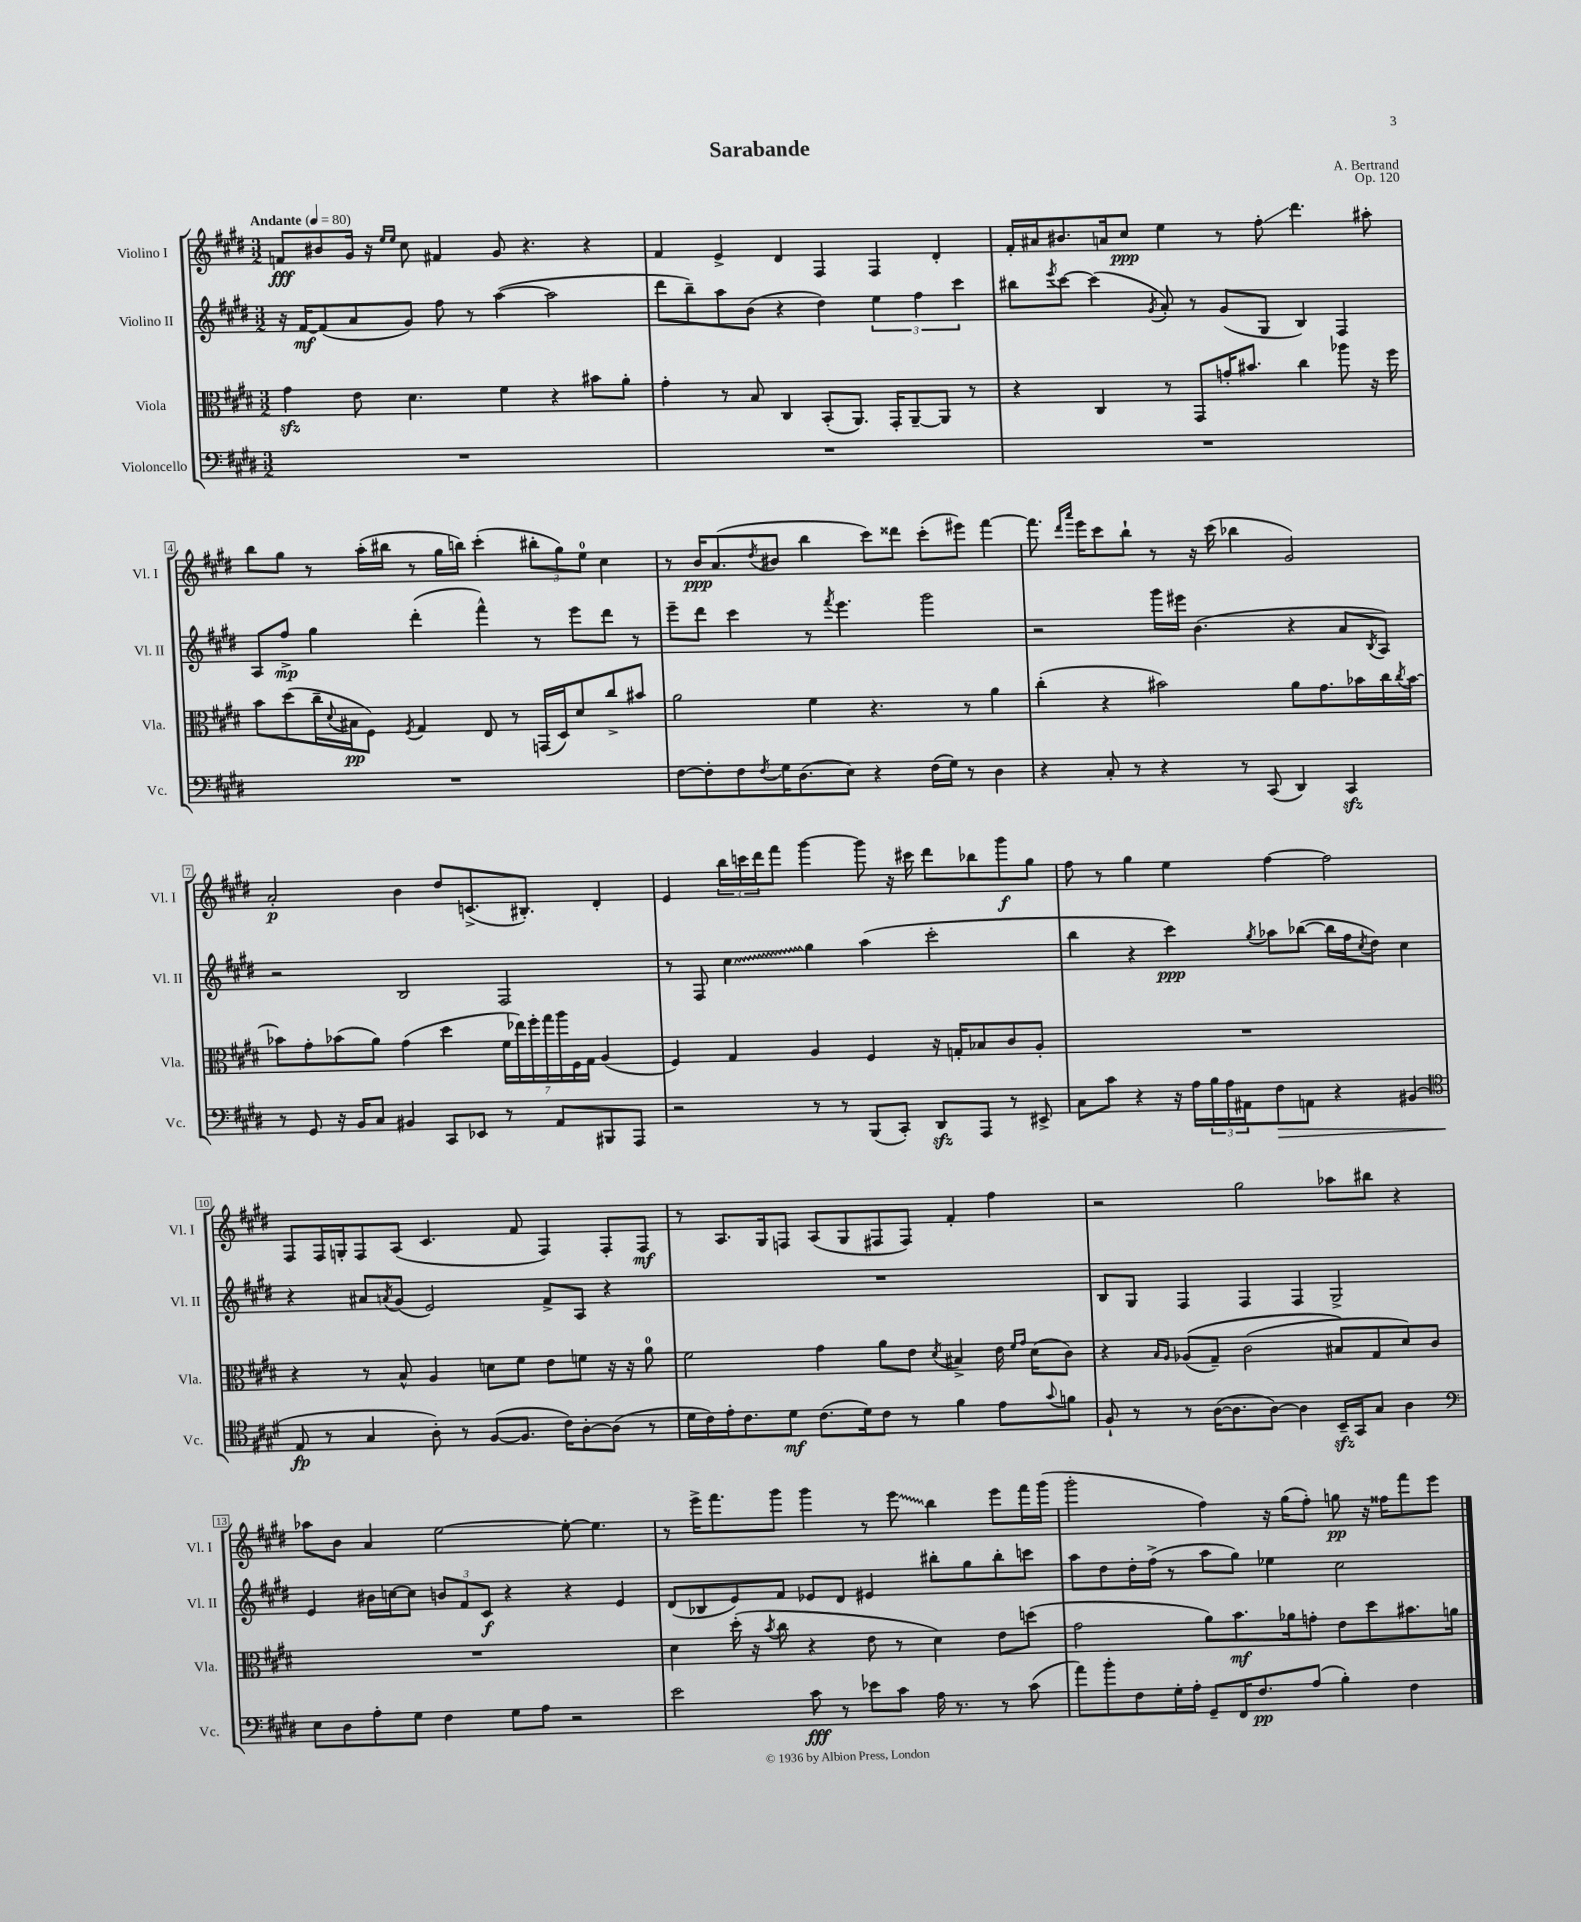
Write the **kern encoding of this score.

**kern	**kern	**kern	**kern
*staff4	*staff3	*staff2	*staff1
*clefF4	*clefC3	*clefG2	*clefG2
*k[f#c#g#d#]	*k[f#c#g#d#]	*k[f#c#g#d#]	*k[f#c#g#d#]
*M3/2	*M3/2	*M3/2	*M3/2
*MM80	*MM80	*MM80	*MM80
1.r	4g#\	16r	8f/L
.	.	[16f#/LK	.
.	.	(8f#/]	8b#/
.	8e\	8a/	16g#/Jk
.	.	.	16r
.	.	.	16qqee/LL
.	.	.	16qqee/JJ
.	4.d#\	8g#/J)	8cc#\
.	.	8ff#\	4f#/
.	.	8r	.
.	4f#\	([4aa\	8g#/
.	.	.	4.r
.	4r	2aa\]	.
.	8b#\L	.	4r
.	8a'\J	.	.
=	=	=	=
1.r	4g#'\	8ddd#\L	4f#/
.	.	8bb~\)	.
.	8r	8aa\	4e^/
.	8B/	(8b\J	.
.	4C#/	4r	4d#/
.	(8BB'/L	4dd#\)	4F#/
.	8.AA/J)	.	.
.	.	6ee\	4F#/
.	16GG#'/LK	.	.
.	[8AA~/	.	.
.	.	6ff#\	.
.	8AA/]J	.	4d#'/
.	.	6ccc#\	.
.	8r	.	.
=	=	=	=
1.r	4r	8bb#\L	16f#'/LL
.	.	.	16a#/J
.	.	8qeee/	.
.	.	[8ccc#\J	8.b#/
.	4C#/	(4ccc#\]	.
.	.	.	16a/k
.	.	.	8cc#/J
.	.	8qg#/	.
.	8r	8a'/)	4ee\
.	8GG#/L	8r	.
.	16g'/K	(8g#/L	8r
.	8.b#/J	.	.
.	.	8G#/J	8ff#'\
.	4cc#\	4B/)	4.ddd#\
.	8aa-\	4F#/	.
.	16r	.	8aa#'\
.	16ff#\	.	.
=	=	=	=
1.r	8b\L	8A/L	8bb\L
.	(8dd#\	8ff#^/J	8gg#\J
.	16cc#~\L	4gg#\	8r
.	8qqd#/	.	.
.	16B#\J	.	.
.	8F#\J)	.	(16aa'\LL
.	.	.	16bb#\JJ
.	8qF#/	.	.
.	4G#/	(4ddd#'\	8r
.	.	.	16gg#\LL
.	.	.	16bb\JJ)
.	8E/	4fff#^^\)	(4ccc#'\
.	8r	.	.
.	(16GG/LL	8r	12bb#'\L
.	16D#/J)	.	.
.	.	.	12gg#\)
.	8d#/	8eee\L	.
.	.	.	12ee\J
.	8cc#^/	8ddd#\J	4cc#\
.	8b#/J	8r	.
=	=	=	=
[8F#\L	2a\	8eee~\L	8r
8F#'\]	.	8ddd#\J	16b/LK
.	.	.	(8.a/
8F#\	.	4ccc#\	.
8qF#/	.	.	8qdd#/
16G#\K	.	.	8b#/J
(8.D#\	.	.	.
.	4f#\	8r	4bb\
.	.	8qfff#/	.
8E\J)	.	4.eee\	.
4r	4.r	.	8ccc#\L)
.	.	.	8ddd##\J
(16F#\LL	.	2ggg#\	(8ccc#'\L
16G#\JJ)	.	.	.
8r	8r	.	8eee#\J)
4D#\	4a\	.	[4fff#\
=	=	=	=
4r	(4cc#'\	2r	8.fff#\]
.	.	.	16qqddd#/LL
.	.	.	16qqaaa/JJ
.	.	.	16eee\LK
8C#'/	4r	.	8ccc#\
8r	.	.	8bb`\J
4r	2b#\)	16ggg#\LL	8r
.	.	16eee#\JJ	.
.	.	(4.b\	16r
.	.	.	(16ccc#\
8r	.	.	4bb-\
(8CC#/	.	.	.
4DD#/)	8a\L	4r	2g#/)
.	8.g#\	.	.
4CC#/	.	8a/L	.
.	16b-\L	.	.
.	.	8qB/	.
.	16cc#\	8A/J)	.
.	8qcc#/	.	.
.	[16b-\JJ	.	.
=	=	=	=
8r	8b-\]L	2r	2a'/
8GG#/	8g#'\	.	.
16r	(8b-\	.	.
16BB/LK	.	.	.
8C#/J	8a\J)	.	.
4BB#/	(4g#\	2B/	4b\
8CC#/L	4dd#\	.	8dd#/L
8EE-/J	.	.	(8.c^/
8r	28f#\LL	2F#/	.
.	28ee-\)	.	.
.	.	.	8.B#'/J)
.	28ff#'\	.	.
.	28gg#\	.	.
8AA/L	.	.	.
.	28aa\	.	.
.	28F#\	.	.
.	28G#\JJ	.	.
8BBB#/	(4A/	.	4d#'/
8AAA/J	.	.	.
=	=	=	=
2r	4F#/)	8r	4e/
.	.	8F#/	.
.	4G#/	4cc#\	24bb\LL
.	.	.	24ccc\
.	.	.	24ddd#\J
.	.	.	8fff#\J
8r	4A/	4gg#\	[4ggg#\
8r	.	.	.
(8BBB/L	4F#/	(4aa\	8ggg#\]
8CC#'/J)	.	.	16r
.	.	.	16ccc#\
8DD#/L	16r	2ccc#'\	8ddd#\L
.	16G'/LK	.	.
8AAA/J	8B-/	.	8bb-\
8r	8c#/	.	8ggg#\
8EE#^/	8A'/J	.	8gg#\J
=	=	=	=
8C#\L	1.r	4bb\	8ff#\
8c#\J	.	.	8r
4r	.	4r	4gg#\
16r	.	4ccc#\)	4ee\
16A\LL	.	.	.
24B\	.	.	.
24A\	.	.	.
24AA#\J	.	.	.
.	.	8qgg#/	.
8F#\	.	8aa-\L	[4ff#\
8AA\J	.	([8bb-\J	.
4r	.	16bb-\]LL	2ff#\]
.	.	16ff#\J	.
.	.	8qcc#/	.
.	.	8dd#\J)	.
(4BB#/	.	4cc#\	.
=	=	=	=
*clefC4	*	*	*
8E/	4r	4r	8F#/L
8r	.	.	16F#/L
.	.	.	16G'/J
4G#/	8r	8a#/L	8F#/
.	.	8qa/	.
.	8B^^/	(8g#/J	(8A/J
8A'\)	4A/	2e/)	4.c#/
8r	.	.	.
([8F#/L	8d\L	.	.
8.F#/]J	8f#\J	.	8f#/
.	8e\L	8f#^/L	4F#/)
16c#\LK)	.	.	.
[8A'\	8f\J	8A/J	.
(8A\]J	16r	4r	8F#'/L
.	16r	.	.
8r	8a\	.	8F#/J
=	=	=	=
16d#\LL	2f#\	1.r	8r
16c#\)	.	.	.
16e'\J	.	.	8.A/L
8.c#\	.	.	.
.	.	.	16G#/k
8d#\J	.	.	8F/J
(8.c#\L	4g#\	.	(8A/L
.	.	.	8G#/
16d#\k)	.	.	.
8c#\J	8a\L	.	8F#/
8r	8e\J	.	8F#/J)
.	8qd#/	.	.
4f#\	4B#^/	.	4f#'/
8e\L	16e\	.	4ff#\
.	16qqf#/LL	.	.
.	16qqg#/JJ	.	.
.	(16d#\LK	.	.
8qqg#/	.	.	.
8f\J	8c#\J)	.	.
=	=	=	=
8F#`/	4r	8B/L	2r
8r	.	8G#/J	.
.	16qqB/LL	.	.
.	16qqA/JJ	.	.
8r	&((8A-/L	4F#/	.
([16A\LK	8G#~/J)	.	.
8.A\]	.	.	.
.	(2c#\	4F#/	2gg#\
[8A\J)	.	.	.
4A\]	.	4F#/	.
16BB~/LL	8B#/L&)	2G#^/	8aa-\L
16GG#/J	.	.	.
8G#/J	8G#/	.	8bb#\J
4A\	8d#/)	.	4r
.	8c#/J	.	.
=	=	=	=
*clefF4	*	*	*
8E\L	1.r	4e/	8aa-\L
8D#\	.	.	8b\J
8A'\	.	16b#\LL	4a/
.	.	[16cc\J	.
8G#\J	.	8cc\]J	.
4F#\	.	12b/L	[2ee\
.	.	12f#/	.
.	.	12c#/J	.
8G#\L	.	4r	.
8A\J	.	.	.
2r	.	4r	8ee'\_
.	.	.	4.ee\]
.	.	4e/	.
=	=	=	=
2e\	4d#\	(8d#/L	8r
.	.	8B-/	16eee^\LK
.	.	.	8.fff#\
.	(16dd#'\	8e/)	.
.	16r	.	.
.	8qb/	.	.
.	8cc#\	8f#/J	8ggg#\J
8c#\	4r	8e-/L	4ggg#\
8r	.	8d#/J	.
8e-\L	8e\	4e#/	8r
8c#\J	8r	.	8eee\
16A\	4d#\)	8bb#'\L	4bb\
8.r	.	.	.
.	.	8gg#\	.
8r	8e\L	8bb#'\	8eee\L
(8c#\	(8dd\J	8ccc\J	16fff#\L
.	.	.	(16ggg#\JJ
=	=	=	=
8a\L)	2g#\	8aa\L	2ggg#'\
8b'\	.	8dd#\	.
8F#\	.	16dd#'\L	.
.	.	(16ff#^\JJ	.
16G#'\L	.	8r	.
16A'\JJ	.	.	.
8GG#~/L	8a\L)	8aa\L	4ff#\)
16FF#/K	8.b\	8gg#\J)	.
8.F#/	.	.	.
.	.	4ee-\	16r
.	16a-\k	.	(16gg#\LK
(8A/J	8g'\J	.	8ff#'\J)
4B'\)	8e\L	2cc#\	8gg\
.	8dd#\	.	16r
.	.	.	16ff##\LK
4F#\	8.b#\	.	8fff#\
.	.	.	8eee\J
.	16a\Jk	.	.
==	==	==	==
*-	*-	*-	*-
